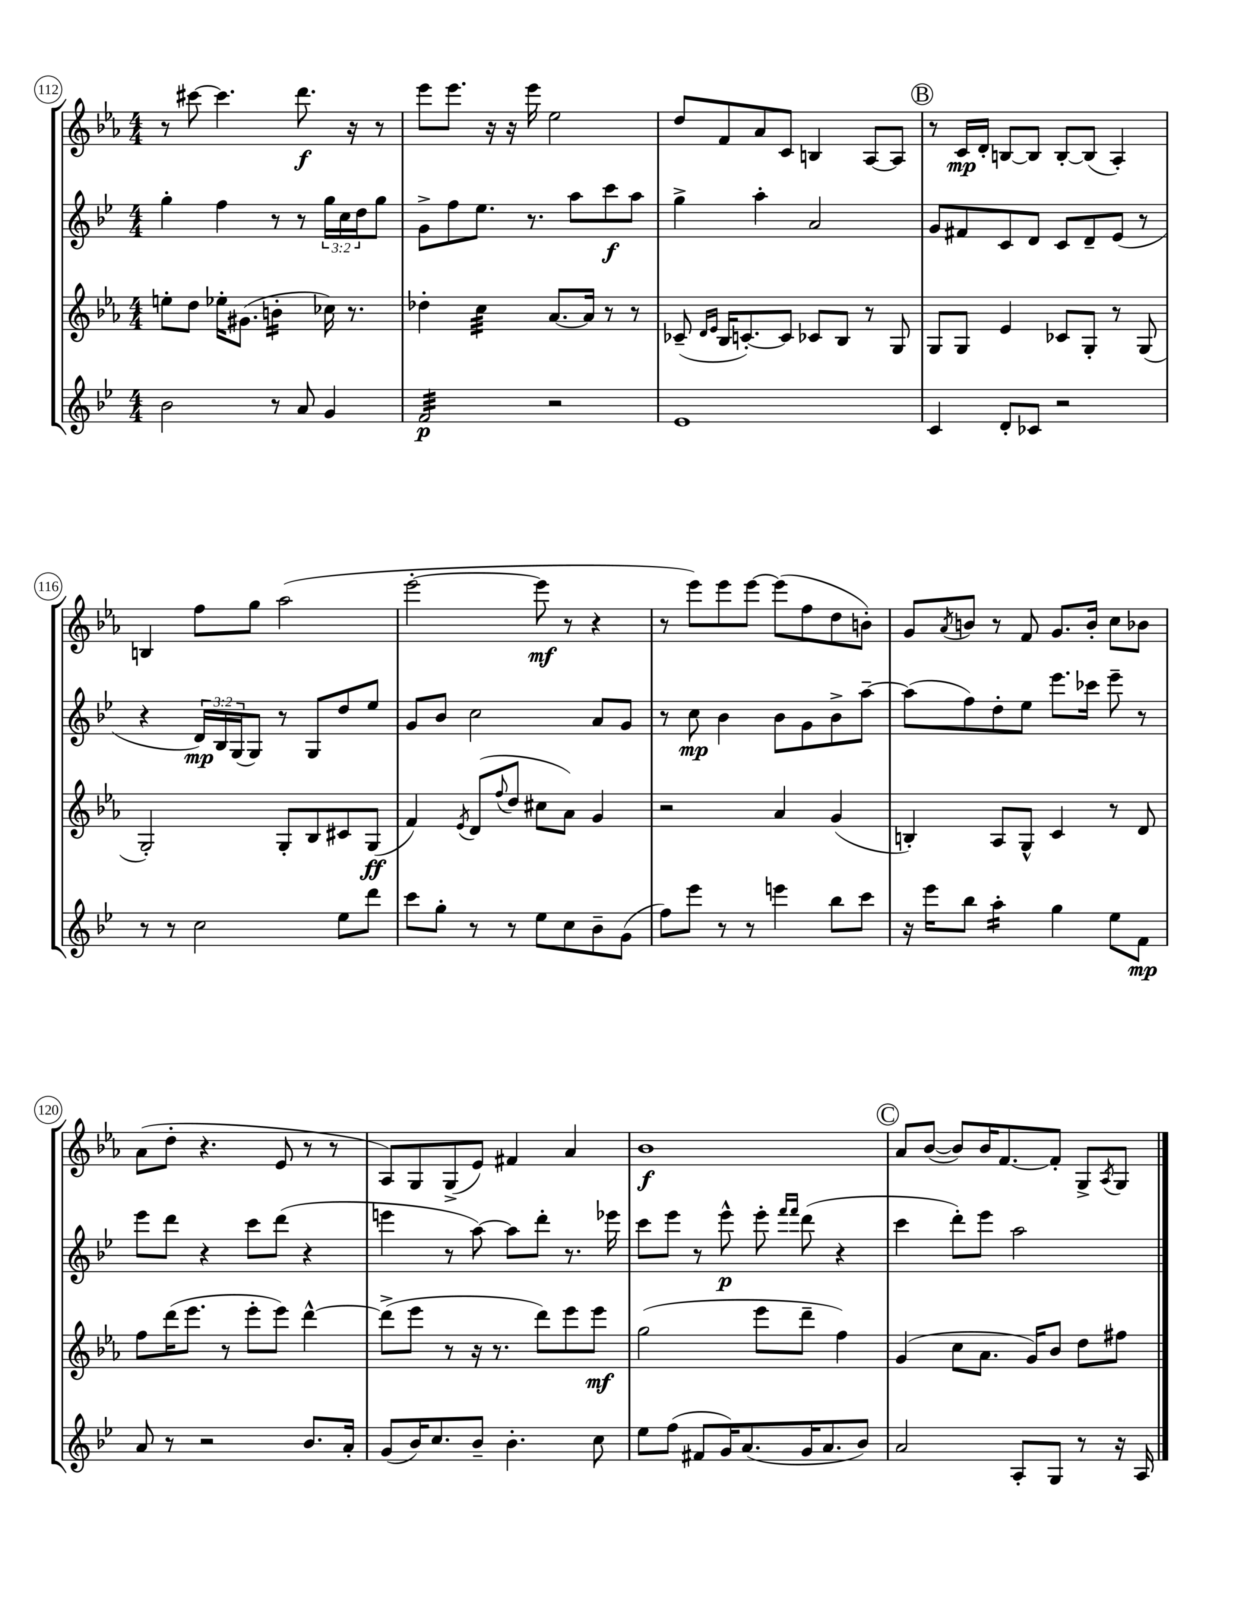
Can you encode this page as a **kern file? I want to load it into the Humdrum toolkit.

**kern	**kern	**kern	**kern
*staff4	*staff3	*staff2	*staff1
*clefG2	*clefG2	*clefG2	*clefG2
*k[b-e-]	*k[b-e-a-]	*k[b-e-]	*k[b-e-a-]
*M4/4	*M4/4	*M4/4	*M4/4
2b-\	8ee'\L	4gg'\	8r
.	8dd\J	.	[8ccc#\
.	16ee-'\LK	4ff\	4.ccc#\]
.	(8.g#\J	.	.
8r	4b'\	8r	.
8a/	.	8r	8.ddd\
4g/	16cc-\)	24gg\LL	.
.	.	24cc\	.
.	8.r	.	16r
.	.	24dd\J	.
.	.	8gg\J	8r
=	=	=	=
2f/	4dd-'\	8g^\L	8eee-\L
.	.	8ff\	8.eee-\J
.	4cc\	8.ee-\J	.
.	.	.	16r
.	.	.	16r
.	.	8.r	16eee-\
2r	[8.a-/L	.	2ee-\
.	.	8aa\L	.
.	16a-/]Jk	.	.
.	8r	8ccc\	.
.	8r	8aa\J	.
=	=	=	=
1e-	(8c-~/	4gg^\	8dd/L
.	16qqd/LL	.	.
.	16qqe-/JJ	.	.
.	16B-/LK	.	8f/
.	[8.c'/)	.	.
.	.	4aa'\	8a-/
.	8c/]J	.	8c/J
.	8c-/L	2a/	4B/
.	8B-/J	.	.
.	8r	.	[8A-/L
.	8G/	.	8A-/]J
=	=	=	=
4c/	8G/L	8g/L	8r
.	8G/J	8f#/	16c/LL
.	.	.	16d'/JJ
8d'/L	4e-/	8c/	[8B/L
8c-/J	.	8d/J	8B/]J
2r	8c-/L	8c/L	[8B'/L
.	8G'/J	8d~/	(8B/]J
.	8r	(8e-/J	4A-'/)
.	(8G/	8r	.
=	=	=	=
8r	2G'/)	4r	4B/
8r	.	.	.
2cc\	.	24d/LL)	8ff\L
.	.	24B-/	.
.	.	(24G/J	.
.	.	8G/J)	8gg\J
.	8G'/L	8r	(2aa-\
.	8B-/	8G/L	.
8ee-\L	8c#/	8dd/	.
8ddd\J	(8G/J	8ee-/J	.
=	=	=	=
8ccc\L	4f/)	8g/L	[2eee-'\
8gg'\J	.	8b-/J	.
.	8qe-/	.	.
8r	(8d/L	2cc\	.
.	8qqff/	.	.
8r	8dd/J	.	.
8ee-\L	8cc#\L	.	8eee-\]
8cc\	8a-\J)	.	8r
8b-~\	4g/	8a/L	4r
(8g\J	.	8g/J	.
=	=	=	=
8ff\L)	2r	8r	8r
8eee-\J	.	8cc\	8eee-\L)
8r	.	4b-\	8eee-\
8r	.	.	[8eee-\J
4eee\	4a-/	8b-\L	(8eee-\]L
.	.	8g\	8ff\
8bb-\L	(4g/	8b-^\	8dd\
8ccc\J	.	[8aa~\J	8b'\J)
=	=	=	=
16r	4B'/)	(8aa\]L	8g/L
16eee-\LK	.	.	.
.	.	.	8qa-/
8bb-\J	.	8ff\)	8b/J
4aa'\	8A-/L	8dd'\	8r
.	8G^^/J	8ee-\J	8f/
4gg\	4c/	8.eee-\L	8.g/L
.	.	16ccc-\Jk	16b'/Jk
8ee-\L	8r	8eee-~\	8cc\L
8f\J	8d/	8r	8b-\J
=	=	=	=
8a/	8ff\L	8eee-\L	(8a-\L
8r	(16ddd\K	8ddd\J	8dd'\J
.	8.eee-\J	.	.
2r	.	4r	4.r
.	8r	.	.
.	8eee-'\L	8ccc\L	.
.	8eee-\J)	(8ddd\J	8e-/
8.b-/L	[4ddd^^\	4r	8r
.	.	.	8r
16a'/Jk	.	.	.
=	=	=	=
(8g/L	(8ddd^\]L	4eee\	8A-/L)
16b-/K)	8eee-\J	.	8G/
8.cc/	.	.	.
.	8r	8r	(8G^/
8b-~/J	16r	[8aa\)	8e-/J)
.	8.r	.	.
4.b-'\	.	8aa\]L	4f#/
.	8ddd\L)	8ddd'\J	.
.	8eee-\	8.r	4a-/
8cc\	8eee-\J	.	.
.	.	16eee-\	.
=	=	=	=
8ee-\L	(2gg\	8ccc\L	1b-
(8ff\J	.	8eee-\J	.
8f#/L	.	8r	.
16g/K)	.	8eee-^^\	.
(8.a/	.	.	.
.	8eee-\L	8eee-'\	.
.	.	16qqfff/LL	.
.	.	16qqfff/JJ	.
16g/K	8ddd~\J	(8ddd\	.
8.a/	.	.	.
.	4ff\)	4r	.
8b-/J)	.	.	.
=	=	=	=
2a/	(4g/	4ccc\	8a-/L
.	.	.	([8b-/J
.	8cc\L	8ddd'\L)	8b-/]L)
.	8.a-\J	8eee-\J	16b-/K
.	.	.	[8.f/
8A'/L	.	2aa\	.
.	16g/LK)	.	.
8G/J	8b-/J	.	8f'/]J
8r	8dd\L	.	8G^/L
.	.	.	8qA-/
16r	8ff#\J	.	8G/J
16A/	.	.	.
==	==	==	==
*-	*-	*-	*-
